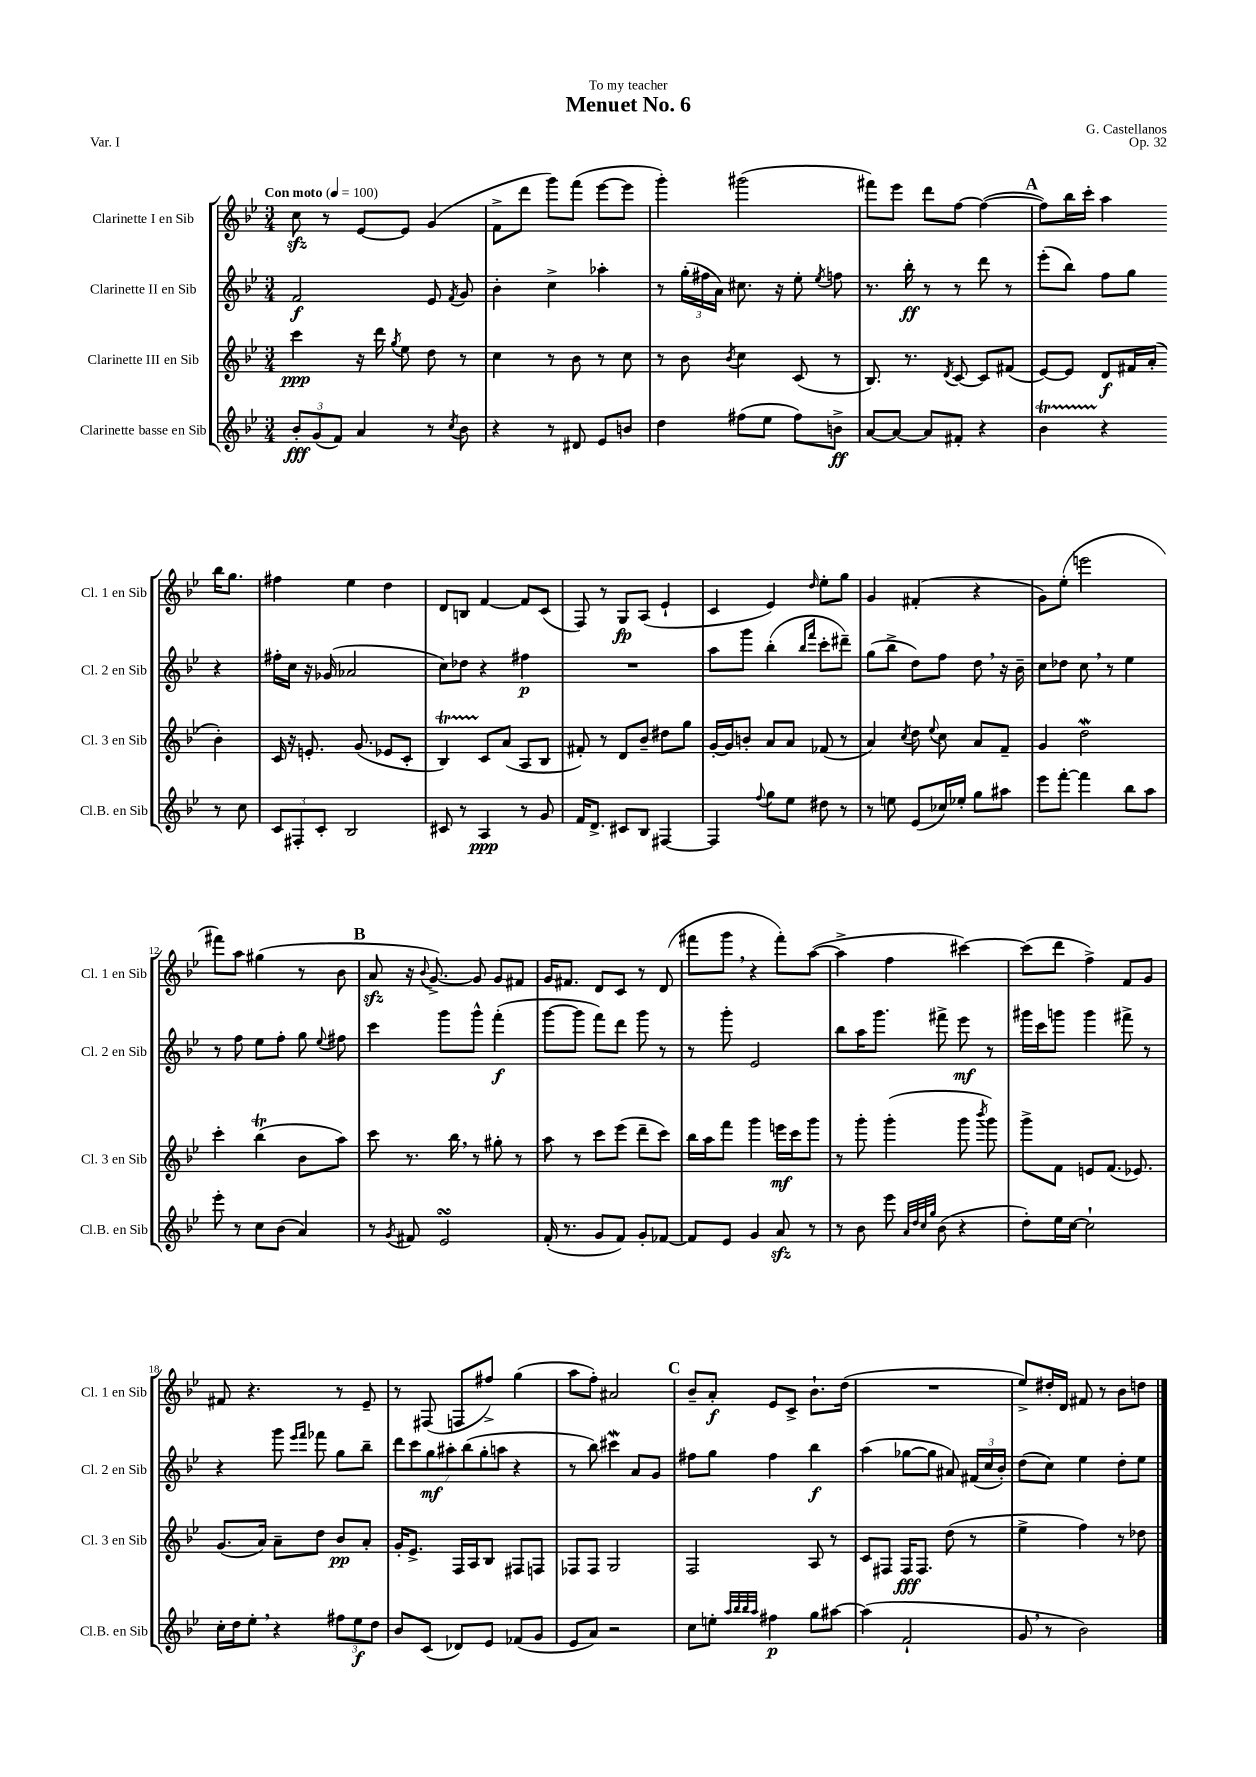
\header { title = "Menuet No. 6" composer = "G. Castellanos" dedication = "To my teacher" opus = "Op. 32" piece = "Var. I" }
<<
\new StaffGroup <<
\new Staff = "s0" \with { instrumentName = "Clarinette I en Sib" shortInstrumentName = "Cl. 1 en Sib" } {
    \clef treble \key bes \major \numericTimeSignature \time 3/4 \tempo "Con moto" 4 = 100
    \autoBeamOff c''8\sfz r8 ees'8[~ ees'8] g'4( |
    f'8[-> d'''8] g'''8[) f'''8]( ees'''8[~ ees'''8] |
    g'''4-.) gis'''2( |
    fis'''8[) ees'''8] d'''8[ f''8]~ f''4~( |
    \mark \markup { \bold "A" } f''8[) bes''16 c'''16]-. a''4 bes''16[ g''8.] |
    fis''4 ees''4 d''4 |
    d'8[ b8] f'4~ f'8[ c'8]( |
    f8) r8 g8[\fp a8]( ees'4-! |
    c'4 ees'4) \grace { d''16 } ees''8[-. g''8] |
    g'4 fis'4-.( r4 |
    g'8[) ees''8]-.( e'''2 |
    fis'''8[) a''8] gis''4( r8 bes'8 |
    \mark \markup { \bold "B" } a'8\sfz r16 \appoggiatura { bes'8 } g'8.~->) g'8 g'8[ fis'8] |
    g'16[ fis'8.] d'8[ c'8] r8 d'8( |
    fis'''8[ g'''8] \breathe r4 fis'''8[-.) a''8]~( |
    a''4-> f''4 cis'''4~) |
    cis'''8[( d'''8] f''4->) f'8[ g'8] |
    fis'8 r4. r8 ees'8-- |
    r8 fis8( f8[ fis''8]->) g''4( |
    a''8[ f''8]-.) ais'2 |
    \mark \markup { \bold "C" } bes'8[-- a'8]-.\f ees'8[ c'8]-> bes'8.[-! d''16]( |
    R2. |
    ees''8[->) dis''16-. d'16] fis'8 r8 bes'8[ d''8] \bar "|." |
}
\new Staff = "s1" \with { instrumentName = "Clarinette II en Sib" shortInstrumentName = "Cl. 2 en Sib" } {
    \clef treble \key bes \major \numericTimeSignature \time 3/4
    \autoBeamOff f'2\f ees'8 \acciaccatura { f'8 } g'8 |
    bes'4-. c''4-> aes''4-. |
    r8 \tuplet 3/2 { g''16[-.( fis''16 a'16]) } cis''8. r16 ees''8-. \acciaccatura { ees''8 } f''8 |
    r8. bes''16-.\ff r8 r8 d'''8 r8 |
    \mark \markup { \bold "A" } ees'''8[-.( bes''8]) f''8[ g''8] r4 |
    fis''16[-. c''16] r16 ges'16( aes'2 |
    c''8[) des''8] r4 fis''4\p |
    R2. |
    a''8[ g'''8] bes''4-.( \grace { bes''16[ f'''16] } c'''8[-. dis'''8]--) |
    g''8[( bes''8]-> d''8[) f''8] d''8 \breathe r16 bes'16-- |
    c''8[ des''8] c''8 \breathe r8 ees''4 |
    r8 f''8 ees''8[ f''8]-. g''8 \appoggiatura { ees''8 } fis''8 |
    \mark \markup { \bold "B" } c'''4 g'''8[ g'''8]-^ f'''4-.\f( |
    g'''8[~ g'''8] f'''8[) d'''8] g'''8 r8 |
    r8 g'''8-. ees'2 |
    bes''8[ a''16 g'''8.] fis'''8-> ees'''8\mf r8 |
    gis'''16[ c'''16 g'''8] g'''4 fis'''8-> r8 |
    r4 g'''8 \grace { ees'''16[ f'''16] } fes'''8 g''8[ bes''8]-- |
    \tuplet 7/4 { d'''8[ c'''8 g''8\mf ais''8-. bes''8( g''8-. a''8] } r4 |
    r8 bes''8) cis'''4\mordent a'8[ g'8] |
    \mark \markup { \bold "C" } fis''8[ g''8] fis''4 bes''4\f |
    a''4( ges''8[~ ges''8] ais'8) \tuplet 3/2 { fis'16[( c''16 bes'16]-.) } |
    d''8[( c''8]) ees''4 d''8[-. ees''8] \bar "|." |
}
\new Staff = "s2" \with { instrumentName = "Clarinette III en Sib" shortInstrumentName = "Cl. 3 en Sib" } {
    \clef treble \key bes \major \numericTimeSignature \time 3/4
    \autoBeamOff c'''4\ppp r16 d'''16 \acciaccatura { g''8 } ees''8 d''8 r8 |
    c''4 r8 bes'8 r8 c''8 |
    r8 bes'8 \acciaccatura { bes'8 } c''4 c'8( r8 |
    bes8.) r8. \acciaccatura { d'8 } c'8~ c'8[ fis'8]( |
    \mark \markup { \bold "A" } ees'8[~) ees'8] d'8[\f fis'16 a'16]-.( bes'4-.) |
    c'16 r16 e'8.-. g'8.( ees'8[ c'8]-. |
    bes4\startTrillSpan) c'8[\stopTrillSpan a'8]( a8[ bes8] |
    fis'8-.) r8 d'8[ bes'8]-- dis''8[ g''8] |
    g'16[~-. g'16 b'8]-. a'8[ a'8] fes'8( r8 |
    a'4) \acciaccatura { c''8 } d''8 \appoggiatura { ees''8 } c''8 a'8[ f'8]-- |
    g'4 d''2\mordent |
    c'''4-. bes''4\trill( bes'8[ a''8]) |
    \mark \markup { \bold "B" } c'''8 r8. bes''16 \breathe r8 gis''8-. r8 |
    a''8 r8 c'''8[ ees'''8]( d'''8[-- c'''8]) |
    bes''16[ a''16 f'''8] g'''4 e'''16[\mf c'''16 g'''8] |
    r8 g'''8-. g'''4-.( g'''8 \acciaccatura { bes'''8 } g'''8) |
    g'''8[-> f'8] e'8[ f'8.]( ees'8.) |
    g'8.[( a'16]) a'8[-- d''8] bes'8[\pp a'8]-. |
    g'16[-. ees'8.]-> f16[ a16 bes8] fis8[ f8] |
    fes8[ fes8] g2 |
    \mark \markup { \bold "C" } f2 a8 r8 |
    c'8[ fis8] fis16[\fff fis8.] d''8( r8 |
    ees''4-> f''4) r8 des''8 \bar "|." |
}
\new Staff = "s3" \with { instrumentName = "Clarinette basse en Sib" shortInstrumentName = "Cl.B. en Sib" } {
    \clef treble \key bes \major \numericTimeSignature \time 3/4
    \autoBeamOff \tuplet 3/2 { bes'8[-.\fff g'8( f'8]) } a'4 r8 \acciaccatura { c''8 } bes'8 |
    r4 r8 dis'8 ees'8[ b'8] |
    d''4 fis''8[( ees''8] fis''8[) b'8]->\ff |
    a'8[~ a'8]~ a'8[ fis'8]-. r4 |
    \mark \markup { \bold "A" } bes'4\startTrillSpan r4\stopTrillSpan r8 c''8 |
    \tuplet 3/2 { c'8[ fis8-. c'8]-. } bes2 |
    cis'8 r8 a4\ppp r8 g'8 |
    f'16[ d'8.]-> cis'8[ bes8] fis4~ |
    fis4 \appoggiatura { f''8 } g''8[ ees''8] dis''8 r8 |
    r8 e''8 ees'8[( ces''16) ees''16]-. g''8[ ais''8] |
    ees'''8[ f'''8]~-. f'''4 bes''8[ a''8] |
    ees'''8-. r8 c''8[ bes'8]( a'4) |
    \mark \markup { \bold "B" } r8 \acciaccatura { g'8 } fis'8 ees'2\turn |
    f'16-.( r8. g'8[ f'8]) g'8[-. fes'8]~ |
    fes'8[ ees'8] g'4 a'8\sfz r8 |
    r8 bes'8 ees'''8 \grace { a'32[ d''32 c''32 g''32] } bes'8( r4 |
    d''8[-.) ees''16 c''16]~ c''2-! |
    c''16[-. d''16 ees''8]-. \breathe r4 \tuplet 3/2 { fis''8[ ees''8\f d''8] } |
    bes'8[ c'8]( des'8[) ees'8] fes'8[( g'8] |
    ees'8[ a'8]) r2 |
    \mark \markup { \bold "C" } c''8[ e''8]-. \grace { a''32[ bes''32 bes''32 a''32] } fis''4\p g''8[ ais''8]~ |
    ais''4( f'2-! |
    g'8 \breathe r8 bes'2) \bar "|." |
}
>>
>>
